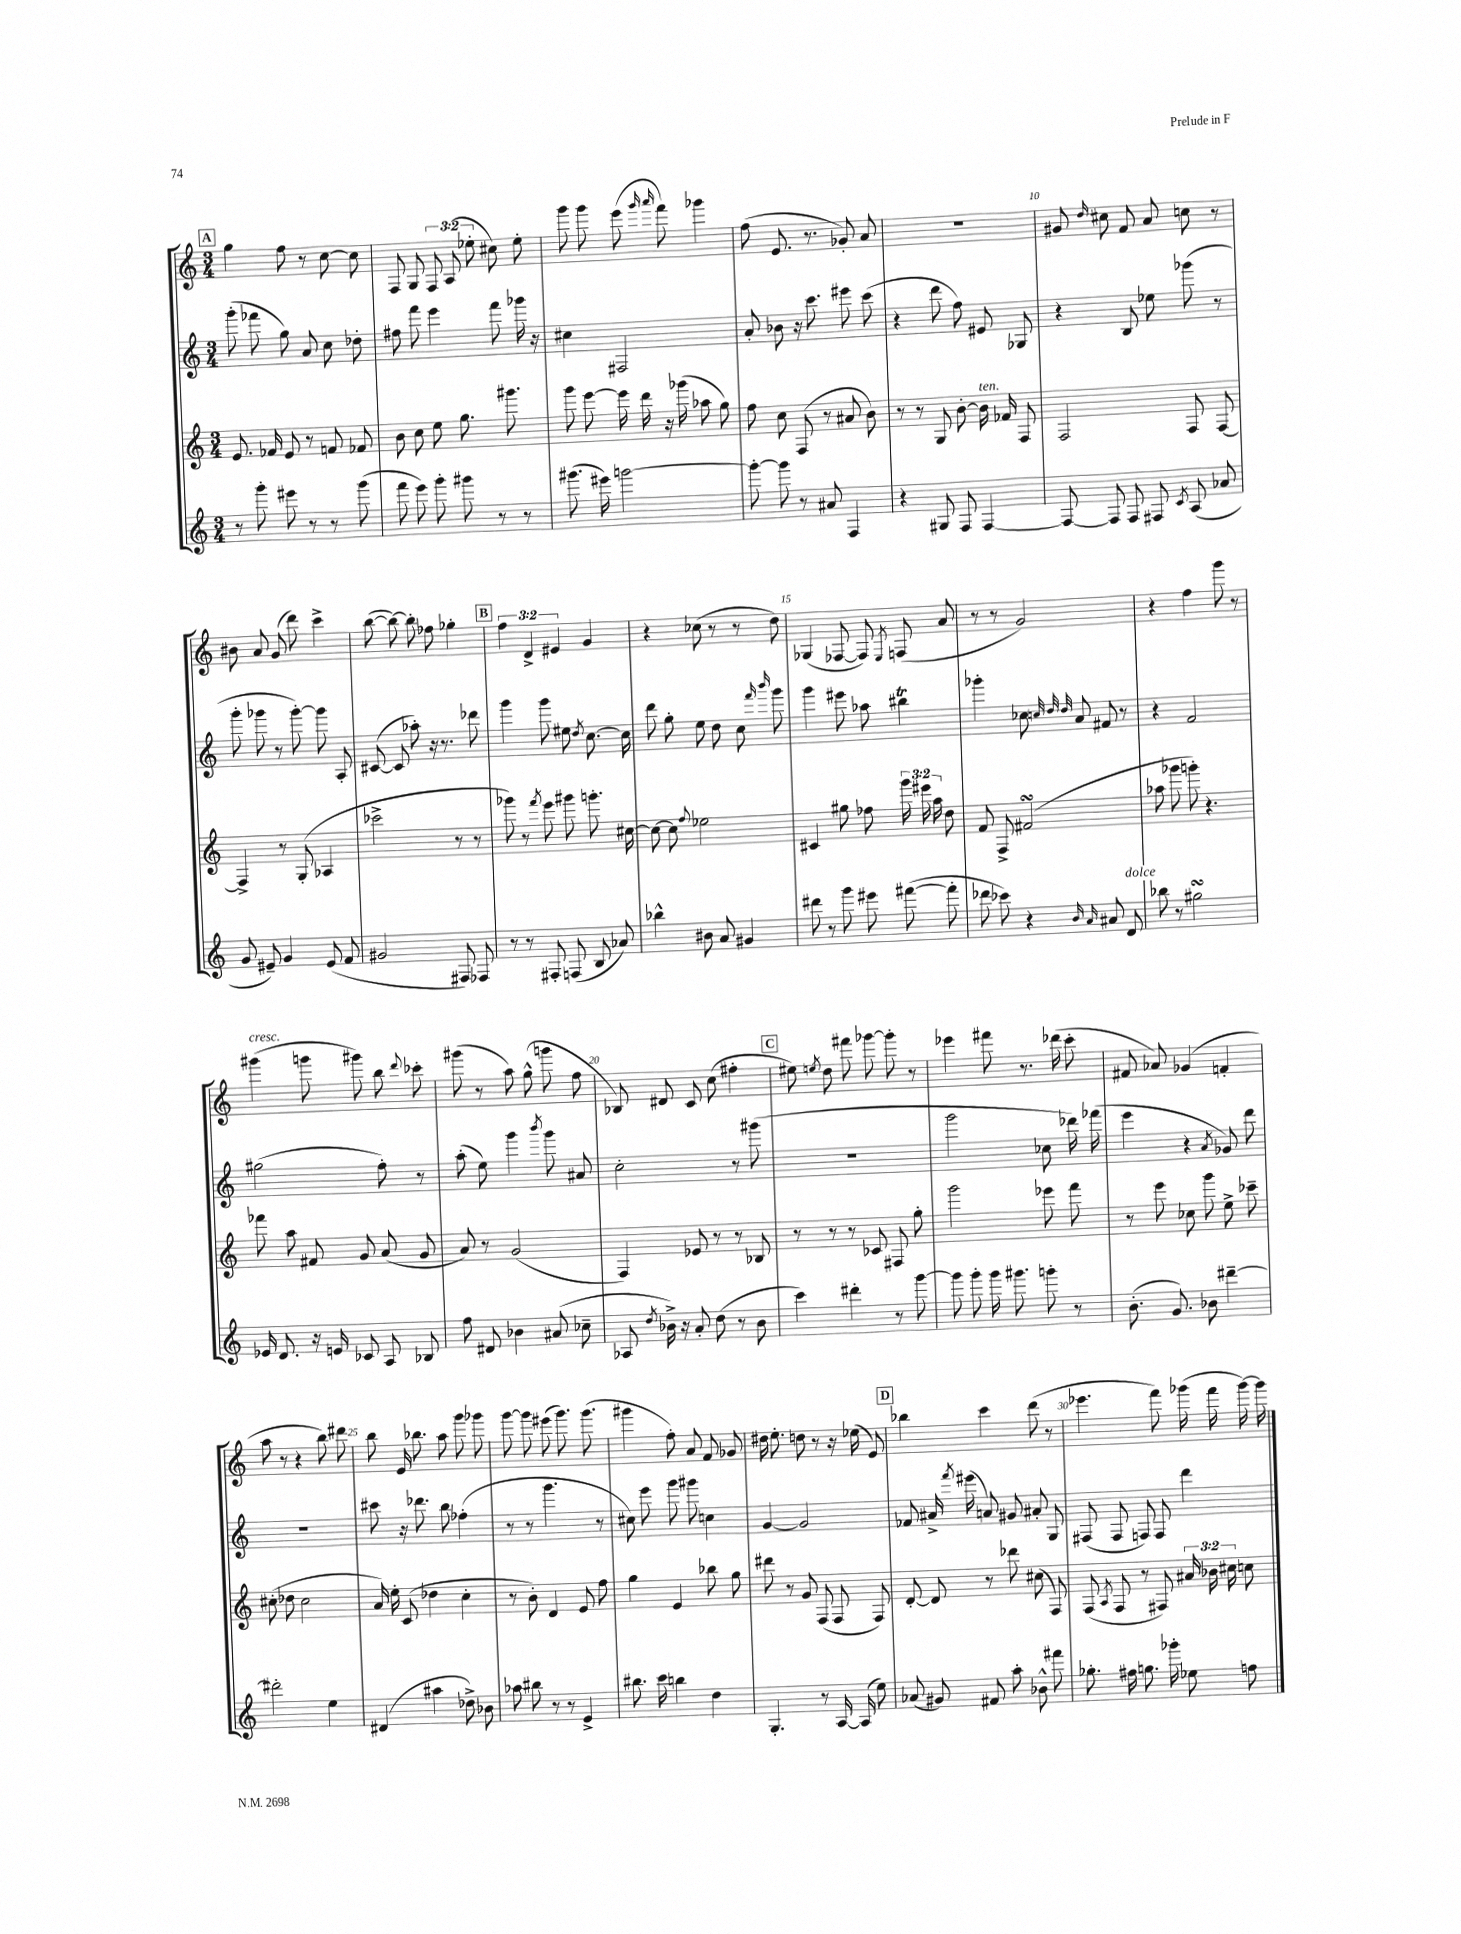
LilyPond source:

<<
\new StaffGroup <<
\new Staff = "s0" {
    \clef treble \key c \major \numericTimeSignature \time 3/4 \override Staff.TupletNumber.text = #tuplet-number::calc-fraction-text
    \autoBeamOff \mark \markup { \box "A" } g''4 f''8 r8 c''8~ c''8 |
    f8 g8 \tuplet 3/2 { f8 a8( ees''8-. } cis''8) ees''8-. |
    g'''8 g'''8 e'''8( \grace { g'''16 a'''16 } f'''8) ges'''4 |
    f''8( e'8. r8. ges'8-.) a'8 |
    R2. |
    gis'8 \grace { d''16 } cis''8 f'8 a'8 c''8 r8 |
    bis'8 a'8 g'8( d'''8) c'''4-> |
    b''8~( b''8~) b''8-. fes''8 ges''4-. |
    \mark \markup { \box "B" } \tuplet 3/2 { f''4 d'4-> eis'4 } g'4 |
    r4 ces''8( r8 r8 d''8) |
    ges4( fes8~ fes8) \acciaccatura { e8 } f8( a'8 |
    r8 r8 g'2) |
    r4 f''4 g'''8 r8 |
    gis'''4^\markup { \italic "cresc." }( g'''8 gis'''8) b''8 \appoggiatura { d'''8 } ces'''8-. |
    gis'''8( r8 a''8) g''8-^( g'''8 f''8 |
    bes8) dis'8 c'8 c''8( fis''4-. |
    \mark \markup { \box "C" } eis''8) \acciaccatura { e''8 } d''8 fis'''8 ges'''8~ ges'''8-. r8 |
    ees'''4 fis'''8 r8. des'''16( c'''8-. |
    fis'8 aes'8) ges'4( f'4-. |
    a''8 r8 r4 b''8) dis'''8 |
    b''8 e'16 bes''8. a''8 g'''8 ges'''8 |
    g'''8~ g'''8 eis'''8( g'''8.) g'''8.( |
    gis'''4 f''8-.) a'8 f'8 ges'8 |
    dis''16 e''8.-. d''8 r8 r16 ees''16( e'8) |
    \mark \markup { \box "D" } bes''4 c'''4 d'''8( r8 |
    ees'''4. f'''8) ges'''16( f'''16 ges'''16~) ges'''16 \bar "|." |
}
\new Staff = "s1" {
    \clef treble \key c \major \numericTimeSignature \time 3/4
    \autoBeamOff \mark \markup { \box "A" } g'''8-.( fes'''8 g''8) a'8 c''8 des''8-. |
    fis''8 f'''8 e'''4 f'''8 ges'''16 r16 |
    cis''4 fis2 |
    a'8-. bes'8 r16 c'''8. eis'''8 c'''8( |
    r4 d'''8 f''8) eis'8 ges8 |
    r4 b8 ees''8 ges'''8( r8 |
    g'''8-. ges'''8 r8 ges'''8~-.) ges'''8 a8-. |
    cis'8~( cis'8 aes''8-.) r16 r8. des'''8 |
    \mark \markup { \box "B" } g'''4 g'''8 eis''8 \acciaccatura { d''8 } c''8.~ c''16 |
    d'''8 g''8-. e''8 d''8 c''8 \grace { f'''16 b'''16 } g'''8 |
    g'''4 eis'''8 aes''8 bis''4\trill |
    ges'''4-. ces''8 \grace { c''32 d''32 d''32 } a'8 fis'8 r8 |
    r4 f'2 |
    gis''2( f''8-.) r8 |
    a''8-.( e''8) g'''4 \acciaccatura { b'''8 } g'''8 ais'8 |
    c''2-. r8 gis'''8( |
    \mark \markup { \box "C" } R2. |
    g'''2 ces''8 des'''16) fes'''16( |
    e'''4 r4 \acciaccatura { a'8 } ges'8) d'''8 |
    R2. |
    cis'''8 r16 des'''8. b''8 fes''4-.( |
    r8 r8 g'''4. r8 |
    cis''8) e'''8 g'''8 gis'''8 c''4 |
    g'4~ g'2 |
    \mark \markup { \box "D" } fes'8 ais'16-> \acciaccatura { f'''8 } eis'''16( a'8) gis'8 ais'8-. g8 |
    fis8( fis8 f8) f8 d'''4 \bar "|." |
}
\new Staff = "s2" {
    \clef treble \key c \major \numericTimeSignature \time 3/4 \override Staff.TupletNumber.text = #tuplet-number::calc-fraction-text
    \autoBeamOff \mark \markup { \box "A" } e'8. fes'16 e'8 r8 f'8 fes'8 |
    b'8 c''8 e''8 g''8. gis'''8. |
    g'''8 e'''8~ e'''16 d'''16 r16 ges'''16( aes''8 g''8) |
    f''8 c''8 f8( r8 ais'8 b'8) |
    r8 r8 g8 b'8~-. b'16^\markup { \italic "ten." } fes'16 f8 |
    f2 f8 f8~ |
    f4-> r8 g8-.( aes4 |
    ces'''2-> r8 r8 |
    \mark \markup { \box "B" } ges'''8) r8 \acciaccatura { f'''8 } e'''8 gis'''8 g'''8.-. cis''16~ |
    cis''8~ cis''8 \appoggiatura { f''8 } ees''2 |
    cis'4 gis''8 fes''8 \tuplet 3/2 { g'''16 eis'''16 a''16 } d''8 |
    f'8 f8-> fis'2\turn( |
    aes''8 ges'''8 g'''8-.) r4. |
    fes'''8 a''8 fis'8 g'8 a'8( g'8 |
    a'8) r8 g'2( |
    f4) ees'8 r8 r8 bes8 |
    \mark \markup { \box "C" } r8 r8 r8 ces'8 fis8 g''8-. |
    g'''2 ees'''8 f'''8 |
    r8 e'''8 ces''8 g'''8 e''8-> ces'''8-- |
    cis''8-.( des''8 cis''2 |
    a'16) e''16-. c'8( des''4 c''4-. |
    r8 b'8-.) d'4 e'8 f''8 |
    g''4 e'4 bes''8 g''8 |
    dis'''8 r8 g'8 f8( f8 f8) |
    \mark \markup { \box "D" } d'8~-. d'8 r8 des'''8 cis''8( f8) |
    f8( \acciaccatura { a8 } f8 r8 fis8) \tuplet 3/2 { ais'16 bes'16 cis''16 } c''8 \bar "|." |
}
\new Staff = "s3" {
    \clef treble \key c \major \numericTimeSignature \time 3/4
    \autoBeamOff \mark \markup { \box "A" } r8 g'''8-. eis'''8 r8 r8 g'''8( |
    f'''8 e'''8) g'''8-. gis'''8 r8 r8 |
    gis'''8.( eis'''16) g'''2~ |
    g'''8~-. g'''8 r8 ais'8 f4 |
    r4 gis8 f8 f4~ |
    f8~ f8 f8 fis8 \acciaccatura { c'8 } a8( aes'8 |
    g'8 eis'8--) g'4 eis'8( f'8 |
    gis'2 fis8) fes8 |
    \mark \markup { \box "B" } r8 r8 fis8-. f8( b8 aes'8) |
    bes''4-^ bis'8 a'8 gis'4 |
    dis'''8 r8 g'''8 eis'''8 fis'''8~( fis'''8-. |
    des'''8 ces'''8) r4 \grace { b'16 a'16 } ais'8 d'8^\markup { \italic "dolce" } |
    bes''8 r8 gis''2\turn |
    ees'16 d'8. r16 e'16 ces'8 a8 bes8 |
    f''8 dis'8 bes'4 ais'8( ces''8-- |
    aes8 \acciaccatura { d''8 } bes'16->) r16 a'8-. d''8( r8 bes'8 |
    \mark \markup { \box "C" } c'''4) dis'''4-. r8 g'''8~ |
    g'''8 g'''8-. g'''16 gis'''8. g'''8-. r8 |
    b'8.-.( g'8.) bes'8 dis'''4~-- |
    dis'''2-. e''4 |
    dis'4( ais''4 des''8->) bes'8 |
    aes''8 bis''8 r8 r8 e'4-> |
    bis''8. c'''16 b''4 d''4 |
    g4.-. r8 a16~ a16( e''8) |
    \mark \markup { \box "D" } aes'8( gis'8) fis'8 a''8-. bes'8-^ fis'''8 |
    ges''8.-. fis''16 g''8. ges'''16-. ees''8 f''8 \bar "|." |
}
>>
>>
\layout { \context { \Score currentBarNumber = #5 \override BarNumber.break-visibility = ##(#f #t #t) barNumberVisibility = #(every-nth-bar-number-visible 5) } }
